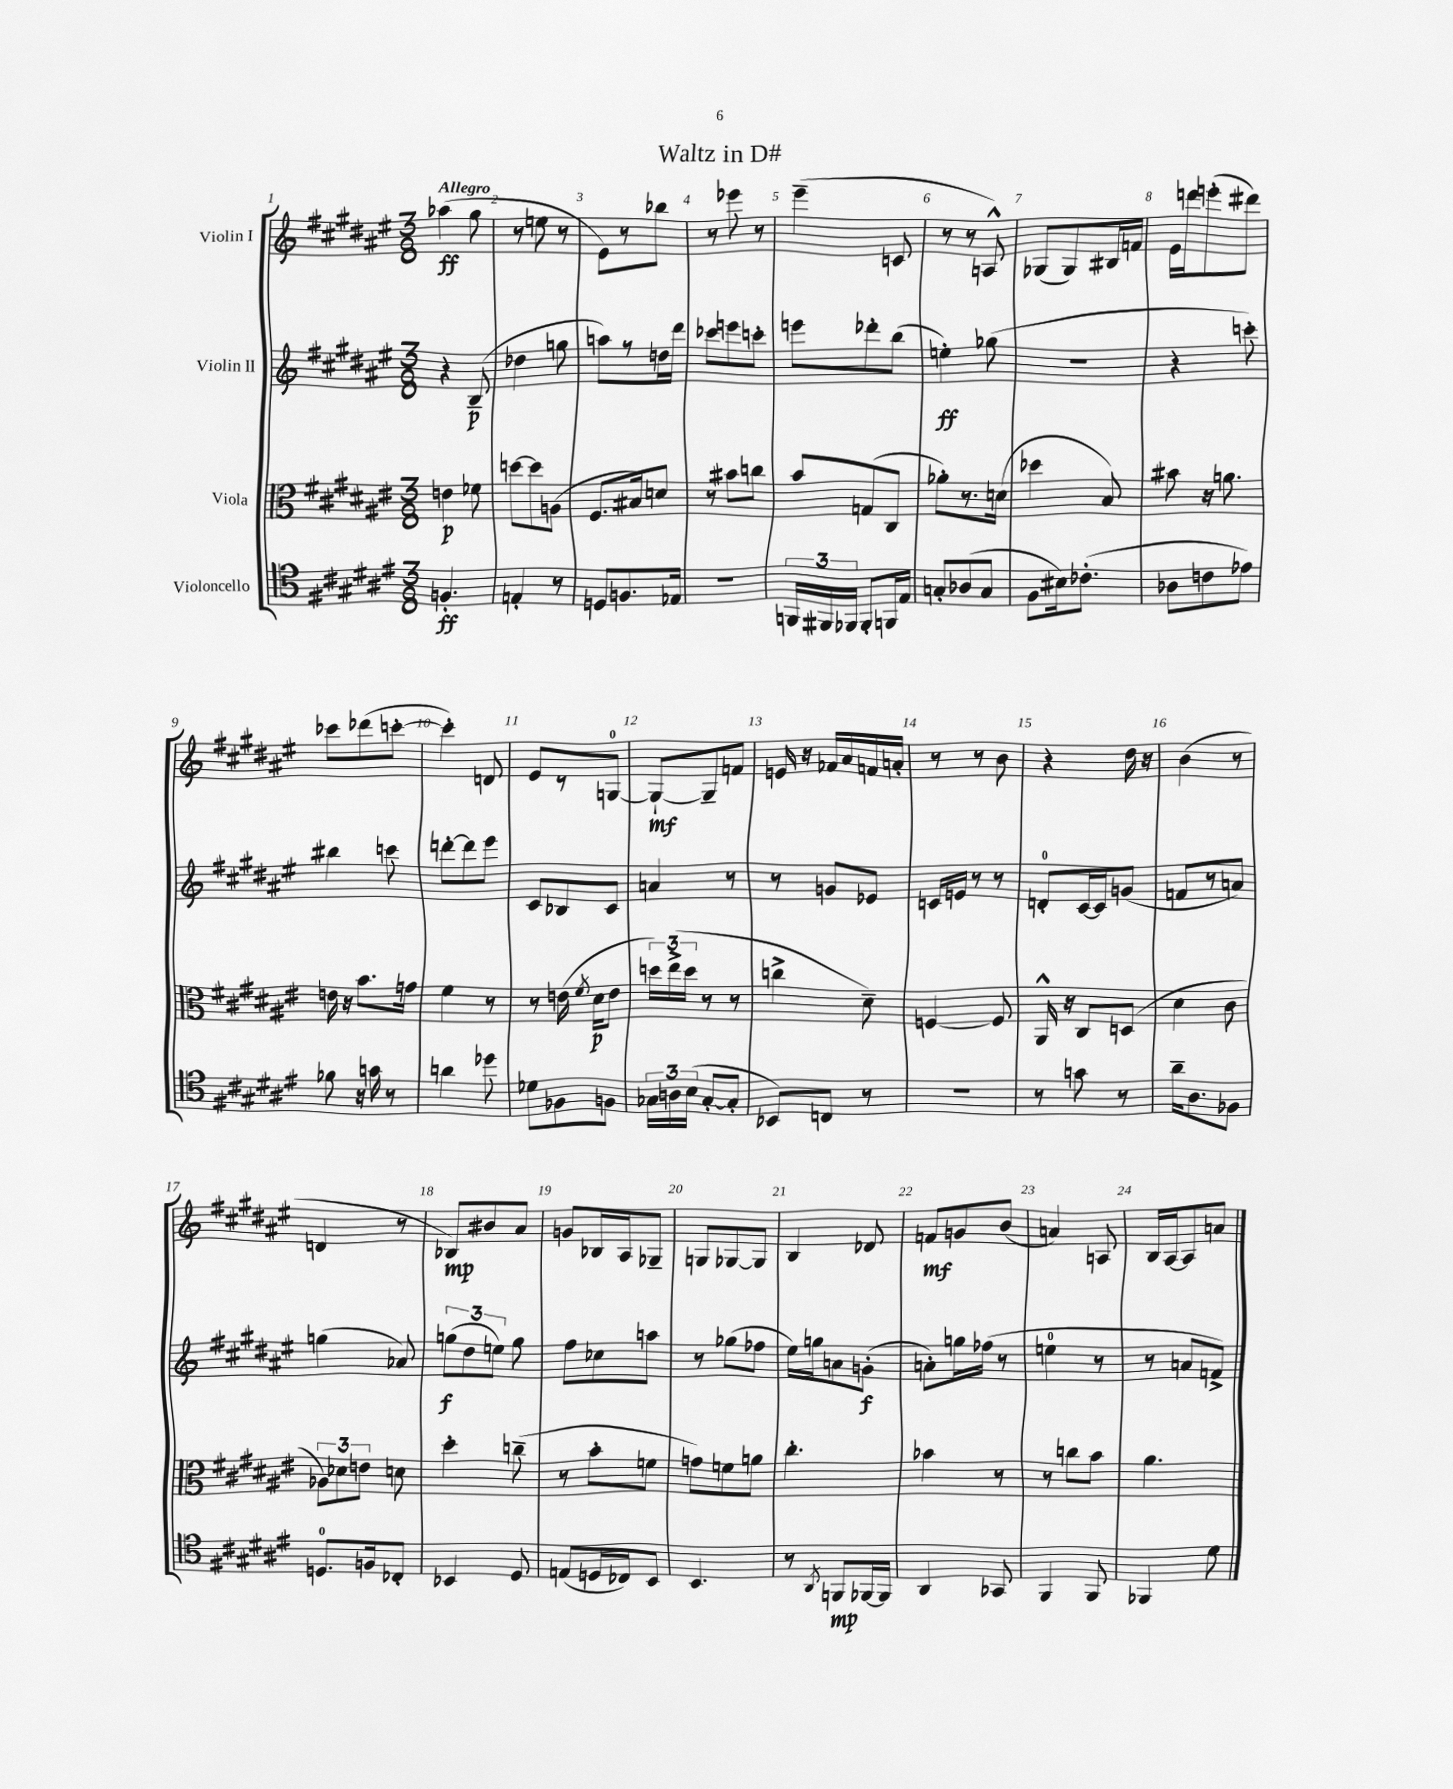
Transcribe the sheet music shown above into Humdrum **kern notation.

**kern	**dynam	**kern	**dynam	**kern	**dynam	**kern	**dynam
*part4	*part4	*part3	*part3	*part2	*part2	*part1	*part1
*staff4	*staff4	*staff3	*staff3	*staff2	*staff2	*staff1	*staff1
*I"Violoncello	*	*I"Viola	*	*I"Violin II	*	*I"Violin I	*
*clefC4	*	*clefC3	*	*clefG2	*	*clefG2	*
*k[f#c#g#d#a#e#]	*	*k[f#c#g#d#a#e#]	*	*k[f#c#g#d#a#e#]	*	*k[f#c#g#d#a#e#]	*
*M3/8	*	*M3/8	*	*M3/8	*	*M3/8	*
=1	=1	=1	=1	=1	=1	=1	=1
!	!	!	!	!	!	!LO:TX:a:B:t=Allegro	!
4.Fn'/	ff	4en\	p	4r	.	(4aa-X\	ff
.	.	8f-X\	.	(8B~/	p	8gg#\	.
=2	=2	=2	=2	=2	=2	=2	=2
4En'/	.	[8ddn\L	.	4dd-X\	.	8r	.
.	.	8dd\]	.	.	.	8een\	.
8r	.	(8An\J	.	8ggn\	.	8r	.
=3	=3	=3	=3	=3	=3	=3	=3
8Dn/L	.	8.F#/L	.	8aan\L)	.	8e#\L)	.
8.Fn/	.	.	.	8r	.	8r	.
.	.	16B#X/k)	.	.	.	.	.
.	.	8dn/J	.	16ddn\L	.	8bb-X\J	.
16E-X/Jk	.	.	.	16ddd#\JJ	.	.	.
=4	=4	=4	=4	=4	=4	=4	=4
4.r	.	8r	.	8ccc-X\L	.	8r	.
.	.	8b#X\L	.	8eeen\	.	8eee-X\	.
.	.	8ccn\J	.	8cccn'\J	.	8r	.
=5	=5	=5	=5	=5	=5	=5	=5
24FFn/LL	.	8b/L	.	8eeen\L	.	(4eee#~\	.
24FF#X/	.	.	.	.	.	.	.
24FF-X/JJ	.	.	.	.	.	.	.
8FF-'/L	.	(8Gn/	.	8ddd-X'\	.	.	.
16FFn/L	.	8C#/J	.	(8bb\J	.	8cn/	.
16E#/JJ	.	.	.	.	.	.	.
=6	=6	=6	=6	=6	=6	=6	=6
8Gn'/L	.	8a-X'\L)	.	4een'\)	ff	8r	.
(8A-X/	.	8.r	.	.	.	8r	.
8G/J	.	.	.	(8gg-X\	.	8An^^/)	.
.	.	(16dn\Jk	.	.	.	.	.
=7	=7	=7	=7	=7	=7	=7	=7
8F#\L	.	4dd-X\	.	4.r	.	(8G-X/L	.
16B#X\k)	.	.	.	.	.	8G-/)	.
(8.c-X'\J	.	.	.	.	.	.	.
.	.	8B/)	.	.	.	16B#X/L	.
.	.	.	.	.	.	16fn/JJ	.
=8	=8	=8	=8	=8	=8	=8	=8
8A-X\L	.	8b#X\	.	4r	.	16e#\LL	.
.	.	.	.	.	.	16dddn\J	.
8cn\	.	16r	.	.	.	(8eeen'\	.
.	.	8.an\	.	.	.	.	.
8e-X\J)	.	.	.	8cccn'\)	.	8ddd#X\J)	.
!!LO:LB:g=z
=9	=9	=9	=9	=9	=9	=9	=9
8f-X\	.	16en\	.	4bb#X\	.	8ccc-X\L	.
.	.	16r	.	.	.	.	.
16r	.	8.b\L	.	.	.	(8ddd-X\	.
16gn\	.	.	.	.	.	.	.
8r	.	.	.	8cccn\	.	[8cccn'\J	.
.	.	16gn\Jk	.	.	.	.	.
=10	=10	=10	=10	=10	=10	=10	=10
4an\	.	4f#\	.	[8dddn'\L	.	4ccc'\])	.
.	.	.	.	8ddd\]	.	.	.
8dd-X\	.	8r	.	8eee#\J	.	8dn/	.
=11	=11	=11	=11	=11	=11	=11	=11
8d-X\L	.	8r	.	8c#/L	.	8e#/L	.
8F-X\	.	(16en\	.	8B-X/	.	8r	.
.	.	8qf#/	.	.	.	.	.
.	.	16d#\KL	p	.	.	.	.
8Fn\J	.	8e\J	.	8c#/J	.	[8Gn/J	.
=12	=12	=12	=12	=12	=12	=12	=12
24G-X\LL	.	24ddn\LL)	.	4an/	.	8G`/L_	mf
24An\	.	(24ee#^\	.	.	.	.	.
(24B\JJ	.	24dd\JJ	.	.	.	.	.
[8G-'/L	.	8r	.	.	.	8G~/]	.
8G-'/J]	.	8r	.	8r	.	8fn/J	.
=13	=13	=13	=13	=13	=13	=13	=13
8BB-X/L)	.	4ccn^\	.	8r	.	16en/	.
.	.	.	.	.	.	16r	.
8Cn/J	.	.	.	8gn/L	.	16f-X/LL	.
.	.	.	.	.	.	16a#/	.
8r	.	8d#~\)	.	8e-X/J	.	16fn/	.
.	.	.	.	.	.	16an'/JJ	.
=14	=14	=14	=14	=14	=14	=14	=14
4.r	.	[4Fn/	.	16cn/LL	.	8r	.
.	.	.	.	16en/JJ	.	.	.
.	.	.	.	8r	.	8r	.
.	.	8F/]	.	8r	.	8b\	.
=15	=15	=15	=15	=15	=15	=15	=15
8r	.	16AA#^^/	.	8dn'/L	.	4r	.
.	.	16r	.	.	.	.	.
8gn\	.	8C#/L	.	[16c#/L	.	.	.
.	.	.	.	16c#/J]	.	.	.
8r	.	(8Dn/J	.	(8gn/J	.	16dd#\	.
.	.	.	.	.	.	16r	.
=16	=16	=16	=16	=16	=16	=16	=16
16a#~\KL	.	4d#\	.	8fn/L	.	(4b\	.
8.A#\	.	.	.	.	.	.	.
.	.	.	.	8r	.	.	.
8F-X\J	.	8c#\	.	8an/J)	.	8r	.
!!LO:LB:g=z
=17	=17	=17	=17	=17	=17	=17	=17
8.Dn/L	.	12A-X\L)	.	(4ggn\	.	4dn/	.
.	.	12d-X\	.	.	.	.	.
.	.	12en\J	.	.	.	.	.
16Fn/k	.	.	.	.	.	.	.
8C-X'/J	.	8dn\	.	8a-X/)	.	8r	.
=18	=18	=18	=18	=18	=18	=18	=18
4BB-X/	.	4dd#'\	.	(12ggn\L	f	8B-X/L)	mp
.	.	.	.	12dd#\	.	.	.
.	.	.	.	.	.	8b#X/	.
.	.	.	.	12een\J)	.	.	.
8D#/	.	(8ccn~\	.	8gg\	.	8a#/J	.
=19	=19	=19	=19	=19	=19	=19	=19
(8En/L	.	8r	.	8ff#\L	.	8gn/L	.
16Dn/L	.	8b'\L	.	8cc-X\	.	16B-X/L	.
16C-X/J)	.	.	.	.	.	16A#/J	.
8BB/J	.	8fn\J	.	8aan\J	.	8G-X~/J	.
=20	=20	=20	=20	=20	=20	=20	=20
4.BB/	.	8gn\L)	.	8r	.	8Gn/L	.
.	.	8fn\	.	(8gg-X\L	.	[8G-X/	.
.	.	8an\J	.	8ff-X\J	.	8G-/J]	.
=21	=21	=21	=21	=21	=21	=21	=21
8r	.	4.cc#'\	.	16ee#\LL)	.	4B/	.
.	.	.	.	16ggn\J	.	.	.
8qAA#/	.	.	.	.	.	.	.
8FFn/L	mp	.	.	8an\	.	.	.
[16FF-X/L	.	.	.	(8gn'\J	f	8d-X/	.
16FF-/JJ]	.	.	.	.	.	.	.
=22	=22	=22	=22	=22	=22	=22	=22
4AA#/	.	4b-X\	.	8an'\L)	.	8fn/L	mf
.	.	.	.	16ggn\L	.	8gn/	.
.	.	.	.	(16ff-X\JJ	.	.	.
8GG-X/	.	8r	.	8r	.	(8b/J	.
=23	=23	=23	=23	=23	=23	=23	=23
4FF#/	.	8r	.	4een\	.	4an/)	.
.	.	8ccn\L	.	.	.	.	.
8FF#/	.	8b\J	.	8r	.	8An/	.
=24	=24	=24	=24	=24	=24	=24	=24
4FF-X/	.	4.a#\	.	8r	.	16B/LL	.
.	.	.	.	.	.	[16A#/J	.
.	.	.	.	8an/L	.	8A#/]	.
8d#\	.	.	.	8fn^/J)	.	8an/J	.
==	==	==	==	==	==	==	==
*-	*-	*-	*-	*-	*-	*-	*-
